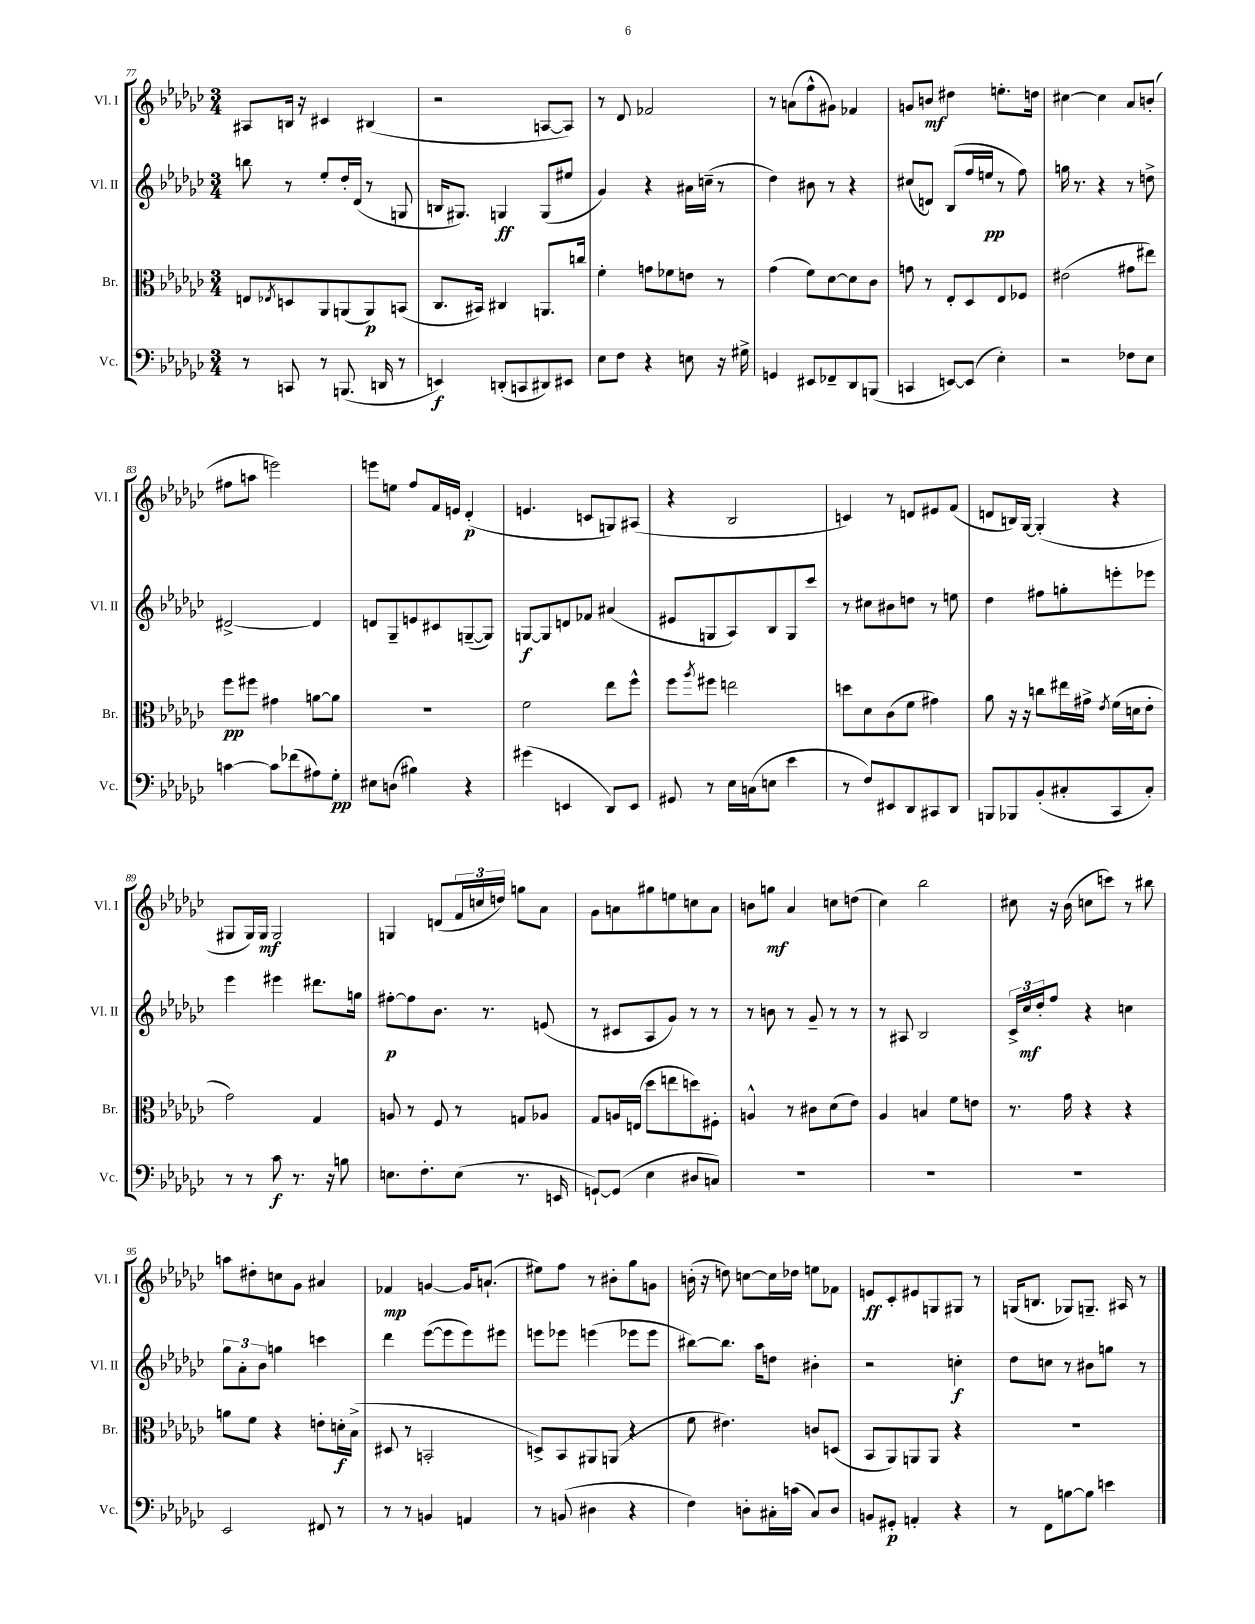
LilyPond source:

<<
\new StaffGroup <<
\new Staff = "s0" \with { instrumentName = "Vl. I" shortInstrumentName = "Vl. I" } {
    \clef treble \key ges \major \numericTimeSignature \time 3/4
    ais8 b16 r16 cis'4 bis4( |
    r2 a8~ a8) |
    r8 des'8 fes'2 |
    r8 a'8( f''8-^ gis'8) fes'4 |
    g'8 b'8\mf dis''4 e''8.-. d''16 |
    cis''4~ cis''4 aes'8 b'8-.( |
    fis''8 a''8 e'''2) |
    e'''8 e''8 f''8 f'16 e'16 des'4-.\p( |
    e'4. c'8 g8) ais8( |
    r4 bes2 |
    c'4) r8 d'8 eis'8 f'8( |
    d'8 b16) ges16~ ges4-.( r4 |
    gis8 gis16) gis16\mf gis2 |
    g4 d'8( \tuplet 3/2 { f'16 c''16 d''16) } g''8 aes'8 |
    ges'8 a'8 gis''8 e''8 c''8 a'8 |
    b'8 g''8\mf aes'4 c''8 d''8( |
    ces''4) bes''2 |
    cis''8 r16 bes'16( c''8 c'''8) r8 bis''8 |
    a''8 dis''8-. c''8 ges'8 ais'4 |
    fes'4\mp g'4~ g'16 a'8.-!( |
    eis''8) f''8 r8 bis'8-. ges''8 g'8 |
    b'16-.( r16 d''8) c''8~ c''16 des''16 e''8 fes'8 |
    e'8\ff ces'8-. eis'8 g8 gis8 r8 |
    g16( b8. ges8) g8.-- ais16 r8 \bar "|." |
}
\new Staff = "s1" \with { instrumentName = "Vl. II" shortInstrumentName = "Vl. II" } {
    \clef treble \key ges \major \numericTimeSignature \time 3/4
    b''8 r8 ees''8-. des''16-. des'16( r8 g8 |
    b16 gis8.) g4\ff g8( eis''8 |
    ges'4) r4 ais'16 c''16--( r8 |
    des''4) bis'8 r8 r4 |
    cis''8( d'8) bes8( f''16 e''16\pp r8 f''8) |
    g''16 r8. r4 r8 d''8-> |
    dis'2~-> dis'4 |
    d'8 ges8-- e'8 cis'8 g8~--( g8) |
    g8~\f g8 d'8 fes'8 ais'4( |
    eis'8 g8 aes8) bes8 g8 ces'''8 |
    r8 cis''8 bis'8 d''8 r8 e''8 |
    des''4 fis''8 g''8-. e'''8-. ees'''8 |
    ees'''4 eis'''4 dis'''8. g''16 |
    fis''8~-.\p fis''8 bes'8. r8. e'8( |
    r8 cis'8 aes8 ges'8) r8 r8 |
    r8 b'8 r8 ges'8-- r8 r8 |
    r8 ais8 bes2 |
    \tuplet 3/2 { ces'16-> ces''16\mf des''16-. } f''8 r4 c''4 |
    \tuplet 3/2 { ges''8 aes'8-. bes'8 } g''4 c'''4 |
    des'''4 ees'''8~( ees'''8 ees'''8) eis'''8 |
    e'''8 ees'''8 e'''4( ees'''8 ees'''8 |
    bis''8~) bis''8. aes''16 d''8 bis'4-. |
    r2 c''4-.\f |
    des''8 c''8 r8 bis'8 g''8 r8 \bar "|." |
}
\new Staff = "s2" \with { instrumentName = "Br." shortInstrumentName = "Br." } {
    \clef alto \key ges \major \numericTimeSignature \time 3/4
    e8 \acciaccatura { ees8 } d8 aes,8 a,8( a,8\p) b,8( |
    ces8. bis,16) cis4 a,8. c''16 |
    f'4-. g'8 fes'8 e'8 r8 |
    ges'4( f'8) des'8~ des'8 ces'8 |
    g'8 r8 ees8-. des8 ees8 fes8 |
    eis'2( gis'8 eis''8) |
    f''8\pp fis''8 gis'4 a'8~ a'8 |
    R2. |
    f'2 ees''8 f''8-^ |
    f''8 \acciaccatura { aes''8 } fis''8 e''2 |
    d''8 des'8 ces'8( f'8 gis'4) |
    aes'8 r16 r16 c''8 eis''16 gis'16-> \acciaccatura { ees'8 } f'16( d'16 ees'8-. |
    ges'2) ges4 |
    a8 r8 f8 r8 g8 aes8 |
    ges8 a16 e16( des''8 e''8 d''8) fis8-. |
    a4-^ r8 cis'8 des'8( ees'8) |
    aes4 b4 f'8 e'8 |
    r8. ges'16 r4 r4 |
    a'8 f'8 r4 e'8-. d'16-.\f bes16->( |
    dis8 r8 b,2-. |
    d8->) bes,8 ais,8 a,8( r4 |
    f'8 eis'4.) c'8 d8( |
    bes,8 aes,8) a,8 a,8 r4 |
    R2. \bar "|." |
}
\new Staff = "s3" \with { instrumentName = "Vc." shortInstrumentName = "Vc." } {
    \clef bass \key ges \major \numericTimeSignature \time 3/4
    r8 c,8 r8 b,,8.( d,16 r8 |
    e,4\f) d,8-.( c,8 dis,8) eis,8 |
    ees8 f8 r4 e8 r16 gis16-> |
    g,4 eis,8 fes,8-- des,8 b,,8( |
    c,4 e,8~) e,8( ees4-.) |
    r2 fes8 ees8 |
    c'4~ c'8 fes'8( ais8) ges8-.\pp |
    eis8 d8( bis4) r4 |
    gis'4( e,4 des,8) e,8 |
    gis,8 r8 ees16 c16( e8 ees'4 |
    r8 f8) eis,8 des,8 cis,8 des,8 |
    b,,8 bes,,8 bes,8-.( cis8-. ces,8 cis8-.) |
    r8 r8 ces'8\f r8. r16 b8 |
    e8. f8.-. e8( r8. e,16 |
    g,8~-!) g,8( ees4 dis8 c8) |
    R2. |
    R2. |
    R2. |
    ees,2 fis,8 r8 |
    r8 r8 b,4 a,4 |
    r8 b,8( dis4 r4 |
    f4) d8-. cis16-. c'16( cis8) d8 |
    b,8 gis,8-.\p a,4-. r4 |
    r8 f,8 b8~ b8 e'4 \bar "|." |
}
>>
>>
\layout { \context { \Score currentBarNumber = #77 } }
